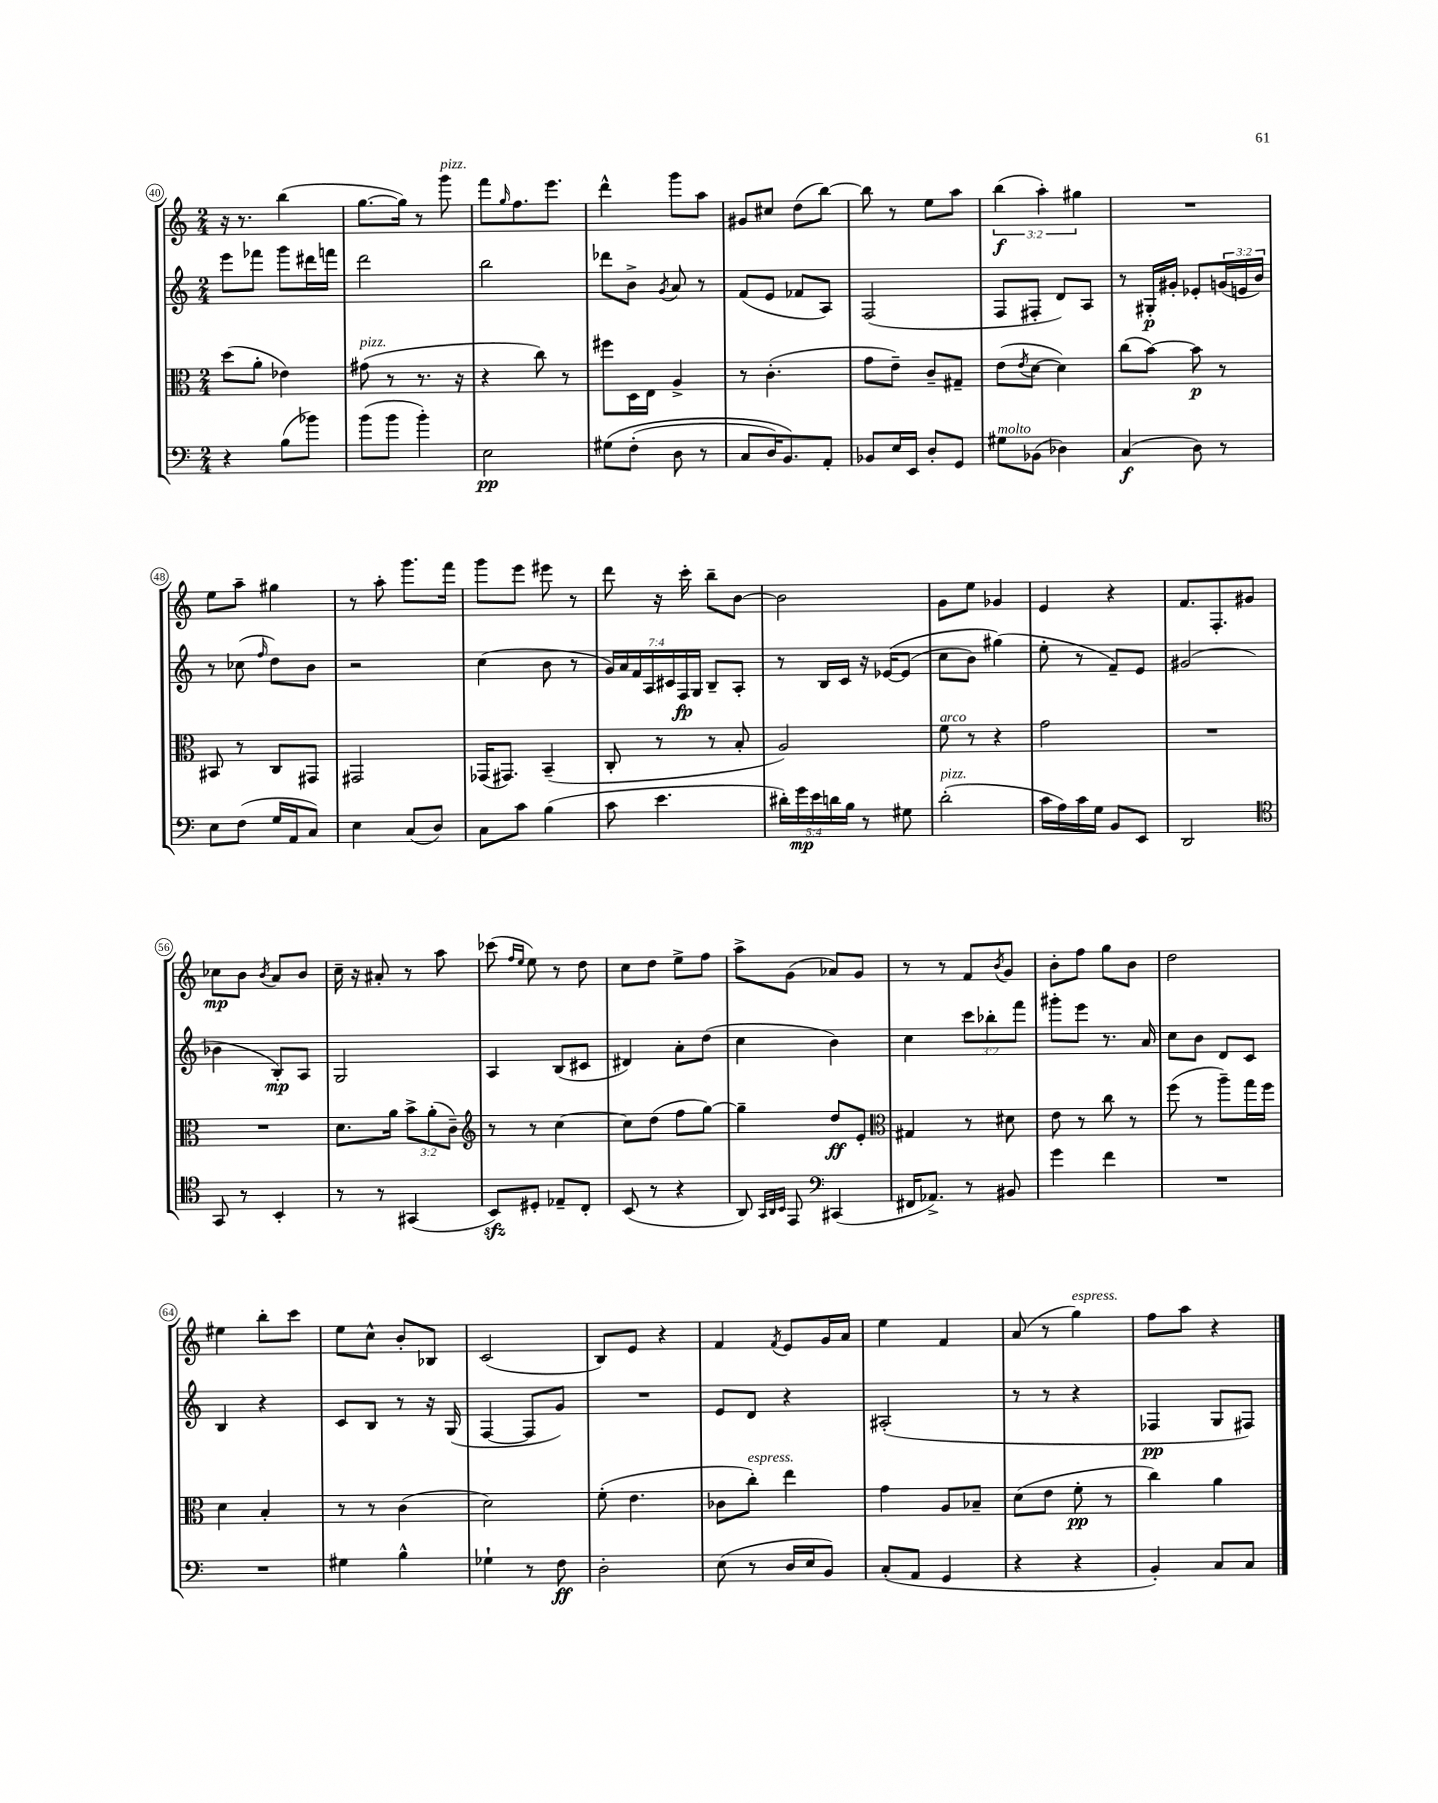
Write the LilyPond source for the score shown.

<<
\new StaffGroup <<
\new Staff = "s0" {
    \clef treble \key c \major \numericTimeSignature \time 2/4 \override Staff.TupletNumber.text = #tuplet-number::calc-fraction-text
    r16 r8. b''4( |
    g''8.~ g''16) r8 g'''8^\markup { \italic "pizz." } |
    f'''8 \grace { g''16 } f''8. e'''8. |
    d'''4-^ g'''8 a''8 |
    gis'8 cis''8 d''8( b''8~) |
    b''8 r8 e''8 a''8 |
    \tuplet 3/2 { b''4\f( a''4-.) gis''4 } |
    R2 |
    e''8 a''8-- gis''4 |
    r8 a''8-. g'''8. f'''16 |
    g'''8 e'''8 eis'''8 r8 |
    d'''8 r16 c'''16-. b''8-- b'8~ |
    b'2 |
    g'8 e''8 ges'4 |
    e'4 r4 |
    f'8. f8.-. gis'8 |
    ces''8\mp b'8 \acciaccatura { b'8 } a'8 b'8 |
    c''16-- r16 ais'8-. r8 a''8 |
    ces'''8( \grace { f''16 e''16 } e''8) r8 d''8 |
    c''8 d''8 e''8-> f''8 |
    a''8-> g'8( aes'8) g'8 |
    r8 r8 f'8 \acciaccatura { b'8 } g'8 |
    b'8-. f''8 g''8 b'8 |
    d''2 |
    eis''4 b''8-. c'''8 |
    e''8 c''8-^ b'8-. bes8 |
    c'2( |
    b8) e'8 r4 |
    f'4 \acciaccatura { f'8 } e'8 g'16 a'16 |
    e''4 f'4 |
    a'8( r8 g''4^\markup { \italic "espress." }) |
    f''8 a''8 r4 \bar "|." |
}
\new Staff = "s1" {
    \clef treble \key c \major \numericTimeSignature \time 2/4 \override Staff.TupletNumber.text = #tuplet-number::calc-fraction-text
    e'''8 fes'''8 g'''8 dis'''16 f'''16 |
    d'''2 |
    b''2 |
    des'''8 b'8-> \acciaccatura { g'8 } a'8 r8 |
    f'8( e'8 fes'8 a8) |
    f2( |
    f8 fis8-. d'8) a8 |
    r8 gis16-.\p gis'16-. ees'8-. \tuplet 3/2 { g'16( e'16 b'16) } |
    r8 ces''8( \grace { f''16 } d''8) b'8 |
    r2 |
    c''4( b'8 r8 |
    \tuplet 7/4 { g'16) a'16 f'16 a16 cis'16 f16\fp g16 } b8-- a8-. |
    r8 b16 c'16 r16 ees'16~\( ees'8( |
    c''8 b'8) gis''4(\) |
    e''8-. r8 f'8--) e'8 |
    gis'2( |
    bes'4 b8-.\mp) a8 |
    g2 |
    a4 b8( cis'8 |
    dis'4) a'8-. d''8( |
    c''4 b'4) |
    c''4 \tuplet 3/2 { c'''8 bes''8-. f'''8 } |
    gis'''8-. e'''8 r8. a'16 |
    c''8 b'8 d'8 c'8 |
    b4 r4 |
    c'8 b8 r8 r16 g16( |
    f4~ f8 g'8) |
    R2 |
    e'8 d'8 r4 |
    ais2-.( |
    r8 r8 r4 |
    fes4\pp g8 fis8) \bar "|." |
}
\new Staff = "s2" {
    \clef alto \key c \major \numericTimeSignature \time 2/4 \override Staff.TupletNumber.text = #tuplet-number::calc-fraction-text
    d''8( a'8-. ees'4) |
    gis'8^\markup { \italic "pizz." }( r8 r8. r16 |
    r4 c''8) r8 |
    fis''8 d16 e16 a4-> |
    r8 c'4.-.( |
    g'8 e'8--) c'8-- gis8-- |
    e'8( \acciaccatura { e'8 } d'8~ d'4) |
    c''8( b'8~) b'8\p r8 |
    bis,8 r8 c8 gis,8 |
    gis,2 |
    ges,16( gis,8.) b,4--( |
    c8-. r8 r8 b8-. |
    a2) |
    f'8^\markup { \italic "arco" } r8 r4 |
    g'2 |
    R2 |
    R2 |
    d'8. a'16 \tuplet 3/2 { b'8-> a'8-.( c'8--) } |
    \clef treble r8 r8 c''4~ |
    c''8 d''8( f''8 g''8~) |
    g''4-- d''8\ff e'8-. |
    \clef alto gis4 r8 dis'8 |
    e'8 r8 c''8 r8 |
    f''8( r8 a''8--) g''16 f''16 |
    d'4 b4-. |
    r8 r8 c'4( |
    d'2) |
    f'8-.( e'4. |
    ces'8 c''8-.^\markup { \italic "espress." }) e''4 |
    g'4 a8 bes8-- |
    d'8( e'8 f'8-.\pp r8 |
    c''4) a'4 \bar "|." |
}
\new Staff = "s3" {
    \clef bass \key c \major \numericTimeSignature \time 2/4 \override Staff.TupletNumber.text = #tuplet-number::calc-fraction-text
    r4 b8( bes'8) |
    b'8( b'8 b'4-.) |
    e2\pp |
    gis8\( f8-.( d8 r8 |
    c8 d16) b,8.\) a,8-. |
    bes,8 e16 e,16 d8-. g,8 |
    gis8^\markup { \italic "molto" } bes,8( des4) |
    c4\f( d8) r8 |
    e8 f8( g16 a,16 c8) |
    e4 c8( d8) |
    c8 c'8 b4( |
    c'8 e'4. |
    \tuplet 5/4 { dis'16-.) g'16\mp e'16 d'16 b16 } r8 gis8 |
    d'2-.^\markup { \italic "pizz." }( |
    c'16 a16) c'16 g16 b,8 e,8 |
    d,2 |
    \clef tenor g,8 r8 b,4-. |
    r8 r8 gis,4( |
    b,8\sfz) dis8-. ees8-- c8-. |
    b,8( r8 r4 |
    a,8) \grace { g,32 a,32 b,32 } e,8 \clef bass cis,4( |
    fis,16 aes,8.->) r8 bis,8 |
    g'4 f'4 |
    R2 |
    R2 |
    gis4 b4-^ |
    ges4-! r8 f8\ff |
    d2-. |
    e8( r8 d16 e16 b,8) |
    c8-.( a,8 g,4 |
    r4 r4 |
    b,4-.) c8 c8 \bar "|." |
}
>>
>>
\layout { \context { \Score currentBarNumber = #40 \override BarNumber.stencil = #(make-stencil-circler 0.1 0.3 ly:text-interface::print) } }
